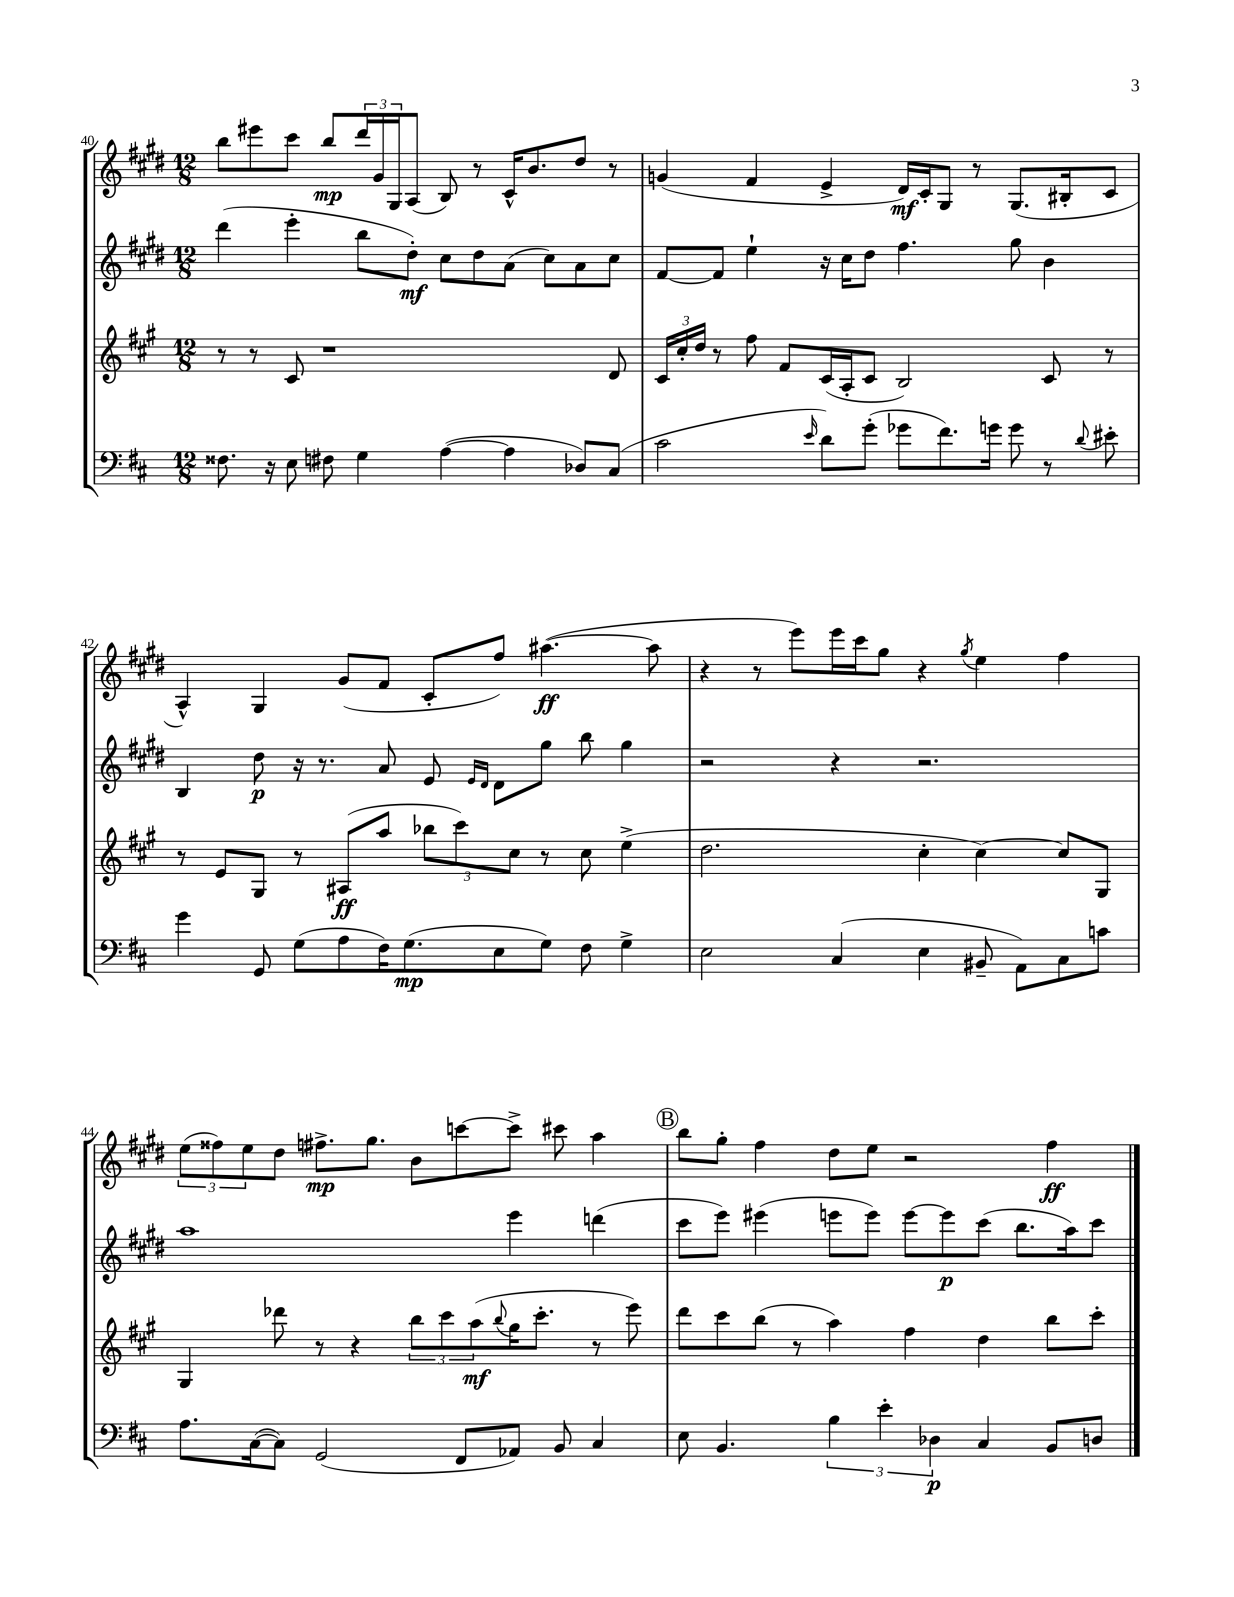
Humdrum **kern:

**kern	**kern	**kern	**kern
*staff4	*staff3	*staff2	*staff1
*clefF4	*clefG2	*clefG2	*clefG2
*k[f#c#]	*k[f#c#g#]	*k[f#c#g#d#]	*k[f#c#g#d#]
*M12/8	*M12/8	*M12/8	*M12/8
8.F##	8r	(4ddd#	8bb
.	8r	.	8eee#
16r	.	.	.
8E	8c#	4eee'	8ccc#
8F#	1r	.	8bb
4G	.	8bb	24ddd#
.	.	.	24g#
.	.	.	24G#
.	.	8dd#')	(8A
([4A	.	8cc#	8B)
.	.	8dd#	8r
4A]	.	(8a	16c#^^
.	.	.	8.b
.	.	8cc#)	.
8D-)	.	8a	8dd#
(8C#	8d	8cc#	8r
=	=	=	=
2c#	24c#	[8f#	(4g
.	24cc#'	.	.
.	24dd	.	.
.	8r	8f#]	.
.	8ff#	4ee`	4f#
.	8f#	.	.
16qqe	.	.	.
8d)	(16c#	16r	4e^
.	16A'	16cc#	.
(8g'	8c#	8dd#	.
8g-	2B)	4.ff#	16d#)
.	.	.	16c#'
8.f#)	.	.	8G#
.	.	.	8r
16g	.	.	.
8g	.	8gg#	(8.G#
8r	8c#	4b	.
.	.	.	16B#'
8qqd	.	.	.
8e#'	8r	.	8c#
=	=	=	=
4g	8r	4B	4A^^)
.	8e	.	.
8GG	8G#	8dd#	4G#
(8G	8r	16r	.
.	.	8.r	.
8A	(8A#	.	(8g#
16F#)	8aa	8a	8f#
(8.G	.	.	.
.	12bb-	8e	8c#'
.	12ccc#)	.	.
.	.	16qqe	.
.	.	16qqd#	.
8E	.	8d#	8ff#)
.	12cc#	.	.
8G)	8r	8gg#	([4.aa#
8F#	8cc#	8bb	.
4G^	(4ee^	4gg#	.
.	.	.	8aa#]
=	=	=	=
2E	2.dd	2r	4r
.	.	.	8r
.	.	.	8eee)
(4C#	.	4r	16eee
.	.	.	16ccc#
.	.	.	8gg#
4E	4cc#'	2.r	4r
.	.	.	8qgg#
8BB#~	[4cc#)	.	4ee
8AA)	.	.	.
8C#	8cc#]	.	4ff#
8c	8G#	.	.
=	=	=	=
8.A	4G#	1aa	(12ee
.	.	.	12ff##)
.	.	.	12ee
([16C#	.	.	.
8C#])	8ddd-	.	8dd#
(2GG	8r	.	8.ff#^
.	4r	.	.
.	.	.	8.gg#
.	12bb	.	8b
.	12ccc#	.	.
8FF#	.	.	[8ccc
.	(12aa	.	.
.	8qqbb	.	.
8AA-)	16gg#	4eee	8ccc^]
.	8.ccc#'	.	.
8BB	.	.	8ccc#
4C#	8r	(4ddd	4aa
.	8eee)	.	.
=	=	=	=
8E	8ddd	8ccc#	8bb
4.BB	8ccc#	8eee)	8gg#'
.	(8bb	(4eee#	4ff#
.	8r	.	.
6B	4aa)	8eee	8dd#
.	.	8eee)	8ee
6e'	.	.	.
.	4ff#	[8eee	2r
6D-	.	.	.
.	.	8eee]	.
4C#	4dd	(8ccc#	.
.	.	8.bb	.
8BB	8bb	.	4ff#
.	.	16aa)	.
8D	8ccc#'	8ccc#	.
==	==	==	==
*-	*-	*-	*-
